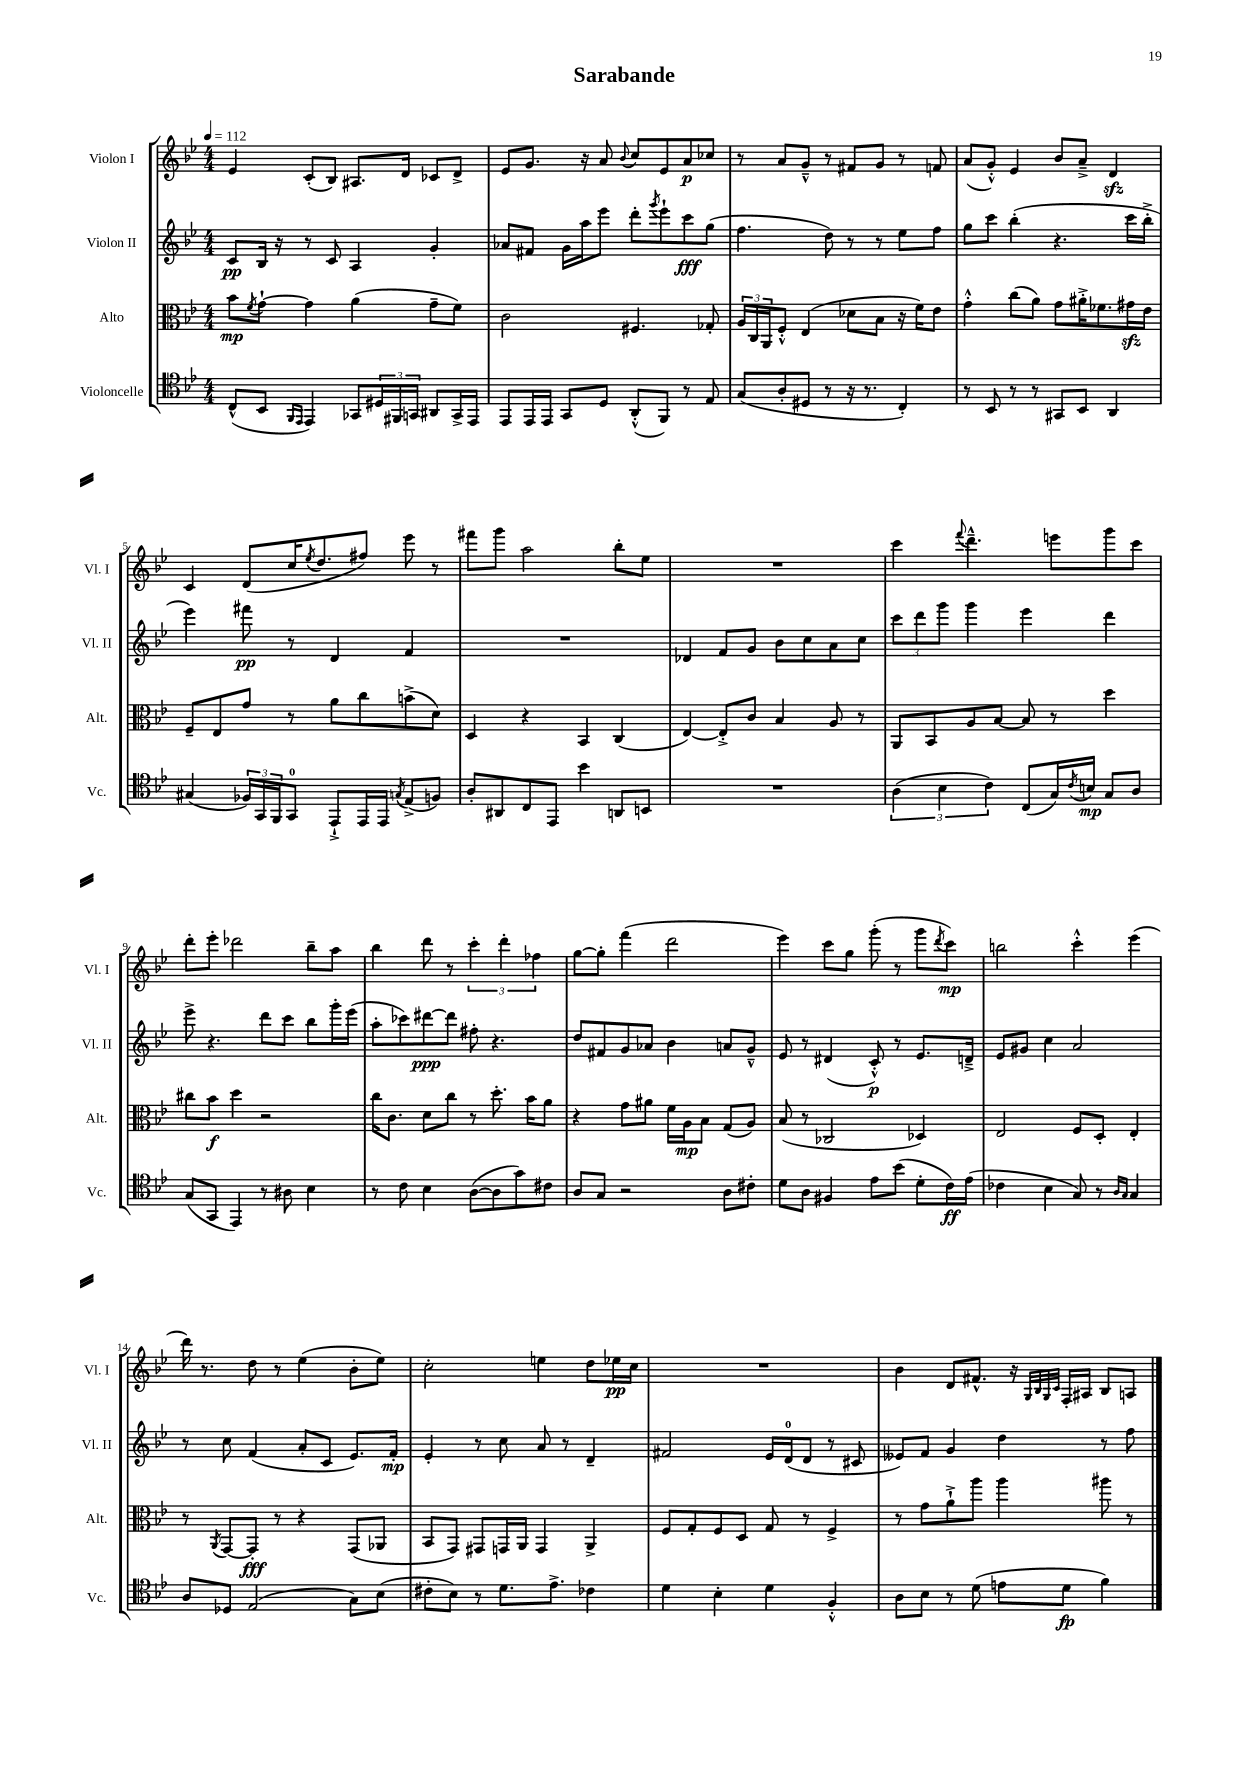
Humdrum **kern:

**kern	**kern	**kern	**kern
*staff4	*staff3	*staff2	*staff1
*clefC4	*clefC3	*clefG2	*clefG2
*k[b-e-]	*k[b-e-]	*k[b-e-]	*k[b-e-]
*M4/4	*M4/4	*M4/4	*M4/4
*MM112	*MM112	*MM112	*MM112
(8C^^	8b-	8c	4e-
.	8qf	.	.
8BB-	[8g`	16B-	.
.	.	16r	.
16qqFF	.	.	.
16qqEE-	.	.	.
4EE-)	4g]	8r	(8c'
.	.	8c	8B-)
8GG-	(4a	4A	8.A#
24D#	.	.	.
24FF#	.	.	.
.	.	.	16d
24GG	.	.	.
8AA#	8g~	4g'	8c-
16GG^	8f)	.	8d^
16EE-	.	.	.
=	=	=	=
8EE-	2c	8a-	8e-
16EE-	.	8f#	8.g
16EE-	.	.	.
8GG	.	16g	.
.	.	16aa	16r
8D	.	8eee-	8a
.	.	.	8qqb-
(8AA'^^	4.F#	8ddd'	8cc
.	.	8qggg	.
8FF)	.	8eee-`	8e-
8r	.	8ccc	8a
8E-	8G-'	(8gg	8cc-
=	=	=	=
(8G	24A	4.ff	8r
.	24C	.	.
.	24AA	.	.
8A'	8F'^^	.	8a
8D#	(4E-	.	8g~^^
8r	.	8dd)	8r
16r	8d-	8r	8f#
8.r	.	.	.
.	8B-	8r	8g
4C')	16r	8ee-	8r
.	16f)	.	.
.	8e-	8ff	8f
=	=	=	=
8r	4g'^^	8gg	(8a
8BB-	.	8ccc	8g'^^)
8r	(8cc	(4bb-'	4e-
8r	8a)	.	.
8GG#	8g	4.r	8b-
8BB-	16a#'^	.	8a~^
.	8.f-	.	.
4AA	.	.	4d
.	16g#	16ccc	.
.	16e-	16bb-'^	.
=	=	=	=
(4G#	8F~	4eee-)	4c
.	8E-	.	.
24F-)	8g	8fff#	(8d
24GG	.	.	.
24FF	.	.	.
8GG	8r	8r	16cc
.	.	.	8qee-
.	.	.	8.dd
8EE-`^	8a	4d	.
16EE-	8cc	.	8ff#)
16EE-	.	.	.
8qG	.	.	.
(8E-^	(8b^	4f	8eee-
8F)	8d)	.	8r
=	=	=	=
8A'	4D	1r	8fff#
8AA#	.	.	8ggg
8C	4r	.	2aa
8EE-	.	.	.
4b-	4BB-	.	.
8AA	(4C	.	8bb-'
8BB	.	.	8ee-
=	=	=	=
1r	[4E-)	4d-	1r
.	8E-'^]	8f	.
.	8c	8g	.
.	4B-	8b-	.
.	.	8cc	.
.	8A	8a	.
.	8r	8cc	.
=	=	=	=
(6A	8AA	12ccc	4ccc
.	.	12ddd	.
.	8BB-	.	.
6B-	.	12ggg	.
.	.	.	8qqfff
.	8A	4ggg	4.ddd~^^
6c)	.	.	.
.	[8B-	.	.
(8C	8B-]	4eee-	.
16G)	8r	.	8eee
8qc	.	.	.
16B	.	.	.
8G	4dd	4ddd	8ggg
8A	.	.	8ccc
=	=	=	=
(8G	8cc#	8eee-^	8ddd'
8GG	8b-	4.r	8eee-'
4EE-)	4dd	.	2ddd-
8r	2r	8ddd	.
8A#	.	8ccc	.
4B-	.	8bb-	8bb-~
.	.	16ggg'	8aa
.	.	(16eee-	.
=	=	=	=
8r	16cc	8aa'	4bb-
.	8.c	.	.
8c	.	8ccc-)	.
4B-	8d	[8ddd#	8ddd
.	8cc	8ddd#]	8r
([8A	8r	8ff#'	6ccc'
8A]	8.dd'	4.r	.
.	.	.	6ddd'
8g)	.	.	.
.	16b-	.	.
.	.	.	6ff-
8c#	8a	.	.
=	=	=	=
8A	4r	8dd	[8gg
8G	.	8f#	8gg']
2r	8g	8g	(4fff
.	8a#	8a-	.
.	16f	4b-	2ddd
.	16A	.	.
.	8B-	.	.
8A	(8G	8a	.
8c#'	8A)	8g~^^	.
=	=	=	=
8d	(8B-	8e-	4eee-)
8A	8r	8r	.
4F#	2C-	(4d#	8ccc
.	.	.	8gg
8e-	.	8c'^^)	(8ggg'
(8b-	.	8r	8r
8d'	4D-)	8.e-	8ggg
.	.	.	8qddd
16c)	.	.	8ccc)
(16e-	.	16d~^	.
=	=	=	=
4c-	2E-	8e-	2bb
.	.	8g#	.
4B-	.	4cc	.
8G)	8F	2a	4ccc'^^
8r	8D'	.	.
16qqA	.	.	.
16qqG	.	.	.
4G	4E-'	.	(4eee-
=	=	=	=
8A	8r	8r	16ddd)
.	.	.	8.r
.	8qAA	.	.
8D-	[8GG	8cc	.
(2E-	8GG']	(4f	8dd
.	8r	.	8r
.	4r	8a'	(4ee-
.	.	8c	.
8G)	(8GG	8.e-)	8b-'
(8B-	8AA-	.	8ee-)
.	.	16f'	.
=	=	=	=
8c#'	8BB-	4e-'	2cc'
8B-)	8GG)	.	.
8r	8GG#	8r	.
8.d	16GG	8cc	.
.	16AA	.	.
.	4GG	8a	4ee
8.e-^	.	.	.
.	.	8r	.
4c-	4AA^	4d~	8dd
.	.	.	16ee-
.	.	.	16cc
=	=	=	=
4d	8F	2f#	1r
.	8G'	.	.
4B-'	8F	.	.
.	8D	.	.
4d	8G	16e-	.
.	.	(16d	.
.	8r	8d	.
4F'^^	4F^	8r	.
.	.	8c#	.
=	=	=	=
8A	8r	8e--)	4b-
8B-	8g	8f	.
8r	8a`^	4g	8d
(8d	8aa	.	8.f#^^
8e	4aa	4dd	.
.	.	.	16r
.	.	.	32qqG
.	.	.	32qqB-
.	.	.	32qqG
.	.	.	32qqc
8d	.	.	16F'
.	.	.	16A#
4f)	8aa#	8r	8B-
.	8r	8ff	8A
==	==	==	==
*-	*-	*-	*-
